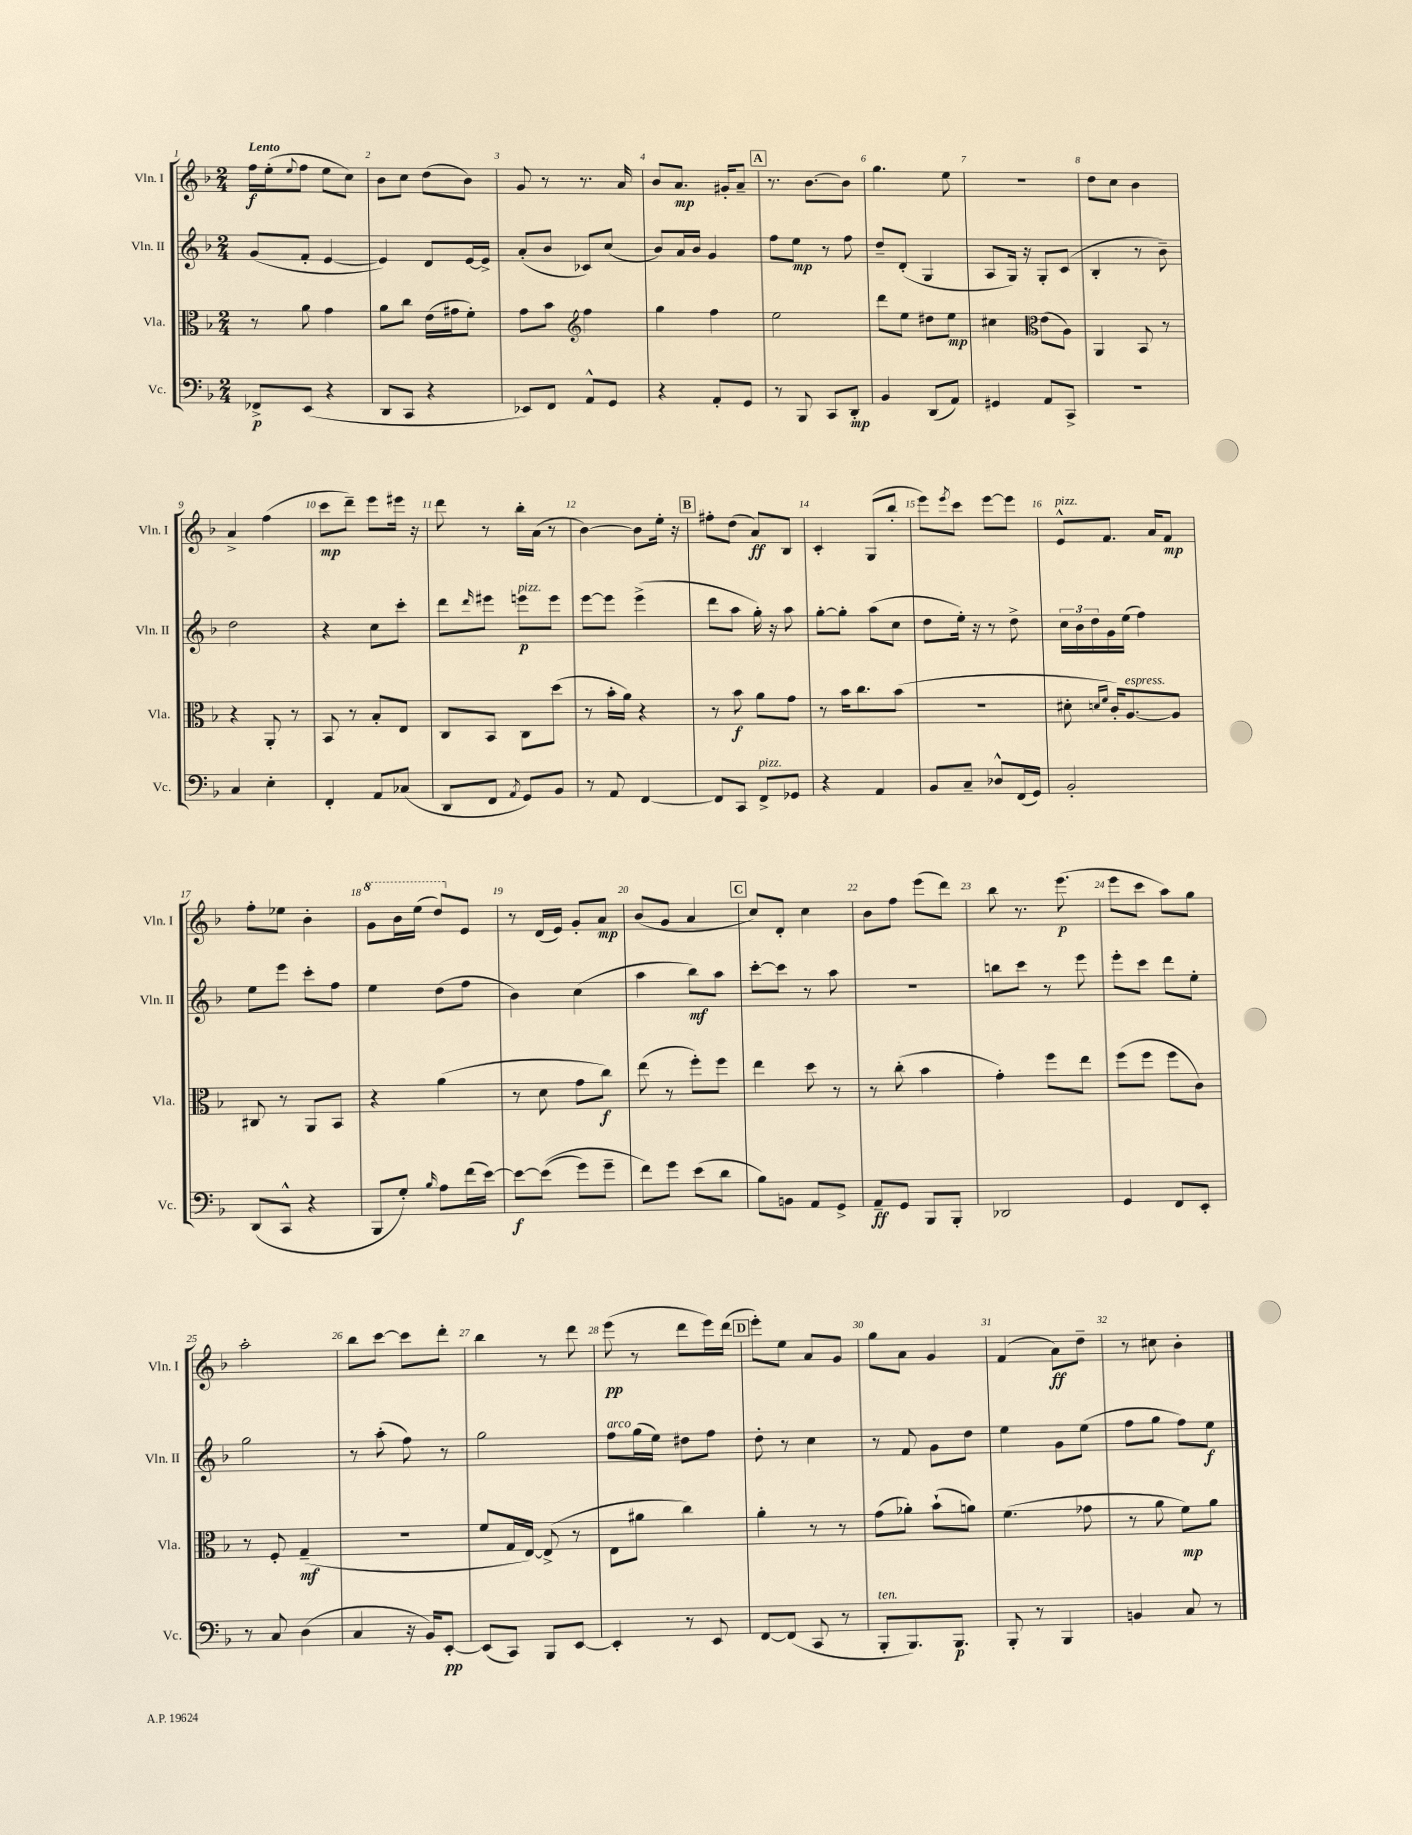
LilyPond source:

<<
\new StaffGroup <<
\new Staff = "s0" \with { instrumentName = "Vln. I" shortInstrumentName = "Vln. I" } {
    \clef treble \key f \major \numericTimeSignature \time 2/4 \tempo "Lento"
    f''16\f e''16-.( \appoggiatura { e''8 } f''8 e''8 c''8) |
    bes'8 c''8 d''8( bes'8) |
    g'8 r8 r8. a'16 |
    bes'8 a'8.\mp gis'16-. a'8-- |
    \mark \markup { \box "A" } r8. bes'8.~ bes'8 |
    g''4. e''8 |
    r2 |
    d''8 c''8 bes'4 |
    a'4-> f''4( |
    c'''8\mp d'''8--) e'''8 eis'''16 r16 |
    d'''8 r8 bes''16-. a'16( r8 |
    bes'4~) bes'8 e''16-. r16 |
    \mark \markup { \box "B" } fis''8-. d''8( a'8\ff) bes8 |
    c'4-. g8( bes''8-. |
    e'''8) \acciaccatura { e'''8 } c'''8 e'''8~ e'''8 |
    e'8-^^\markup { \italic "pizz." } f'8. a'16 f'8\mp |
    f''8-. ees''8 bes'4-. |
    \ottava #1 g''8 bes''16 e'''16( d'''8) \ottava #0 e'8 |
    r8 d'16( e'16) g'8-. a'8\mp |
    bes'8( g'8 a'4 |
    \mark \markup { \box "C" } c''8) d'8-. c''4 |
    bes'8 f''8 e'''8( d'''8) |
    bes''8 r8. e'''8.\p( |
    e'''8 c'''8 a''8) g''8 |
    a''2-. |
    bes''8 c'''8~ c'''8 d'''8-. |
    bes''4 r8 d'''8 |
    e'''8\pp( r8 d'''8 e'''16) d'''16( |
    \mark \markup { \box "D" } e'''8-.) e''8 a'8 g'8 |
    g''8 a'8 g'4 |
    f'4( a'8\ff) d''8-- |
    r8 cis''8 bes'4-. \bar "|." |
}
\new Staff = "s1" \with { instrumentName = "Vln. II" shortInstrumentName = "Vln. II" } {
    \clef treble \key f \major \numericTimeSignature \time 2/4
    g'8( f'8-. e'4~ |
    e'4) d'8 e'16~ e'16-> |
    a'8-.( bes'8 ces'8) c''8( |
    bes'8) a'16 bes'16 g'4 |
    \mark \markup { \box "A" } f''8 e''8\mp r8 f''8 |
    d''8-- d'8-.( g4 |
    a8 g16) r16 g8-. c'8( |
    bes4-. r8 bes'8--) |
    d''2 |
    r4 c''8 c'''8-. |
    d'''8 \grace { d'''16 } eis'''8 e'''8\p^\markup { \italic "pizz." } e'''8 |
    e'''8~ e'''8 e'''4->( |
    \mark \markup { \box "B" } d'''8 a''8 g''16-.) r16 a''8 |
    g''8~-. g''8-. a''8( c''8 |
    d''8 e''16-.) r16 r8 d''8-> |
    \tuplet 3/2 { c''16 bes'16 d''16 } g'16 e''16( f''4) |
    e''8 e'''8 c'''8-. f''8 |
    e''4 d''8( f''8 |
    bes'4) c''4( |
    a''4 bes''8\mf) a''8 |
    \mark \markup { \box "C" } c'''8~-. c'''8 r8 a''8 |
    r2 |
    b''8 c'''8 r8 e'''8 |
    e'''8-. c'''8 d'''8 e''8-. |
    g''2 |
    r8 a''8-.( f''8) r8 |
    g''2 |
    f''8^\markup { \italic "arco" } g''16( e''16) dis''8 f''8 |
    \mark \markup { \box "D" } d''8-. r8 c''4 |
    r8 f'8 g'8 d''8 |
    e''4 g'8 e''8( |
    f''8 g''8 f''8) e''8\f \bar "|." |
}
\new Staff = "s2" \with { instrumentName = "Vla." shortInstrumentName = "Vla." } {
    \clef alto \key f \major \numericTimeSignature \time 2/4
    r8 a'8 g'4 |
    a'8 c''8 e'16( gis'16 f'8-.) |
    g'8 bes'8 \clef treble f''4 |
    g''4 f''4 |
    \mark \markup { \box "A" } e''2 |
    d'''8 e''8 dis''8 e''8\mp |
    cis''4 \clef alto e'8( a8) |
    a,4 bes,8 r8 |
    r4 a,8-. r8 |
    bes,8 r8 bes8-. e8 |
    c8 bes,8 c8 d''8( |
    r8 bes'16-. a'16) r4 |
    \mark \markup { \box "B" } r8 bes'8\f a'8 g'8 |
    r8 bes'16 c''8. bes'8( |
    R2 |
    dis'8-. \grace { d'16 f'16 } c'16-.) a8.~^\markup { \italic "espress." } a8 |
    cis8 r8 a,8 bes,8 |
    r4 a'4( |
    r8 d'8 g'8 c''8\f) |
    e''8( r8 f''8-.) f''8 |
    \mark \markup { \box "C" } e''4 d''8 r8 |
    r8 c''8-.( bes'4 |
    g'4-.) f''8 e''8 |
    f''8( f''8 f''8 c'8) |
    r8 f8-. g4--\mf( |
    r2 |
    f'8 g16 e16~) e8->( r8 |
    e8 ais'8 c''4) |
    \mark \markup { \box "D" } a'4-. r8 r8 |
    g'8( aes'8-.) bes'8-!( a'8) |
    f'4.( ges'8 |
    r8 a'8 f'8\mp) a'8 \bar "|." |
}
\new Staff = "s3" \with { instrumentName = "Vc." shortInstrumentName = "Vc." } {
    \clef bass \key f \major \numericTimeSignature \time 2/4
    fes,8->\p e,8( r4 |
    d,8 c,8 r4 |
    ees,8) f,8 a,8-^ g,8 |
    r4 a,8-. g,8 |
    \mark \markup { \box "A" } r8 bes,,8 c,8 d,8-.\mp |
    bes,4 d,8( a,8) |
    gis,4 a,8 c,8-> |
    r2 |
    c4 e4-. |
    f,4-. a,8 ces8( |
    d,8 f,8 \acciaccatura { a,8 } g,8) bes,8 |
    r8 a,8 f,4~ |
    \mark \markup { \box "B" } f,8 c,8 f,8->^\markup { \italic "pizz." } ges,8 |
    r4 a,4 |
    bes,8 c8-- des8-^ f,16( g,16) |
    bes,2-. |
    d,8( c,8-^ r4 |
    bes,,8 g8-.) \grace { bes16 } a8 f'16( e'16~) |
    e'8~\f e'8(\( g'8) g'8-- |
    f'8\) g'8 e'8( d'8 |
    \mark \markup { \box "C" } bes8) b,8 a,8 g,8-> |
    a,8--\ff g,8 bes,,8 bes,,8-. |
    des,2 |
    g,4 f,8 e,8-. |
    r8 c8 d4( |
    c4 r16 bes,16) e,8~-.\pp |
    e,8( c,8) bes,,8 e,8~ |
    e,4-. r8 e,8 |
    \mark \markup { \box "D" } f,8~ f,8( c,8 r8 |
    bes,,8-.^\markup { \italic "ten." } bes,,8.) bes,,8.\p |
    bes,,8-. r8 bes,,4 |
    b,4 c8 r8 \bar "|." |
}
>>
>>
\layout { \context { \Score \override BarNumber.break-visibility = ##(#f #t #t) barNumberVisibility = #all-bar-numbers-visible } }
